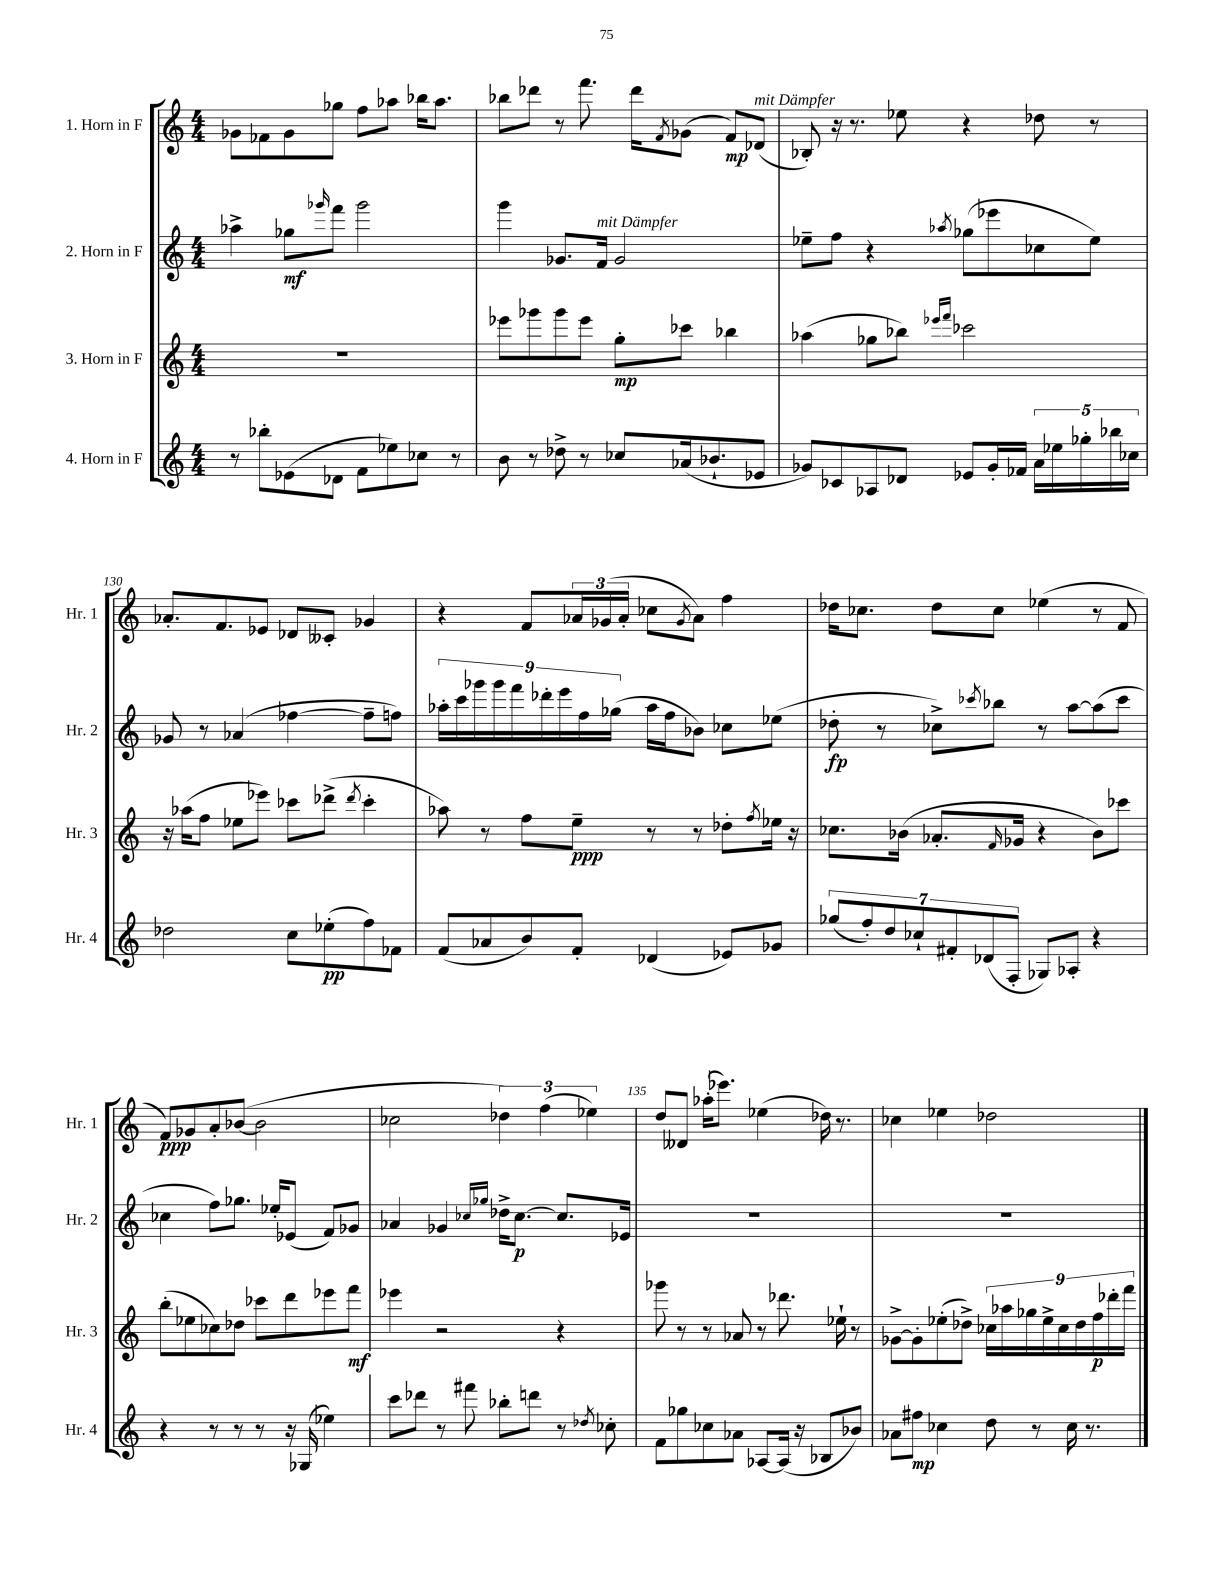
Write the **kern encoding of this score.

**kern	**kern	**kern	**kern
*staff4	*staff3	*staff2	*staff1
*clefG2	*clefG2	*clefG2	*clefG2
*k[]	*k[]	*k[]	*k[]
*M4/4	*M4/4	*M4/4	*M4/4
8r	1r	4aa-^	8g-
8bb-'	.	.	8f-
(8e-	.	8gg-	8g-
.	.	16qqggg-	.
8d-	.	8fff	8gg-
8f	.	2ggg-	8ff
8ee-)	.	.	8aa-
8cc-	.	.	16bb-
.	.	.	8.aa-
8r	.	.	.
=	=	=	=
8b	8eee-	4ggg	8bb-
8r	8ggg-	.	8ddd-
8dd-^	8ggg-	8.g-	8r
8r	8eee-	.	8.fff
.	.	16f	.
8cc-	8gg'	2g-	.
.	.	.	16ddd-
.	.	.	8qf
(16a-	8ccc-	.	(8g-
8.b-`	.	.	.
.	4bb-	.	8f)
8e-	.	.	(8d-
=	=	=	=
8g-)	(4aa-	8ee-~	8B-')
8c-	.	8ff	16r
.	.	.	8.r
8A-	8gg-	4r	.
8d-	8bb-)	.	8ee-
.	16qqeee-	.	.
.	16qqfff	8qaa-	.
8e-	2ccc-	(8gg-	4r
16g-'	.	8eee-	.
16f-	.	.	.
20a	.	8cc-	8dd-
20ee-	.	.	.
20gg-'	.	.	.
.	.	8ee-)	8r
20bb-	.	.	.
20cc-	.	.	.
=	=	=	=
2dd-	16r	8g-	8.a-'
.	(16aa-	.	.
.	8ff	8r	.
.	.	.	8.f
.	8ee-	(4a-	.
.	8eee-)	.	8e-
8cc	8ccc-	[4ff-	8d-
(8ee-'	(8ddd-^	.	8c--'
.	8qddd-	.	.
8ff)	4ccc-'	8ff-~]	4g-
8f-	.	8ff)	.
=	=	=	=
(8f	8aa-)	18aa-'	4r
.	.	18ccc	.
.	.	18ggg-	.
8a-	8r	.	.
.	.	18ggg-	.
.	.	18fff	.
8b)	8ff	.	8f
.	.	18ddd-'	.
.	.	18eee	.
8f'	8ee~	.	24a-
.	.	18ff	.
.	.	.	(24g-
.	.	(18gg-	.
.	.	.	24a-'
(4d-	8r	16aa-	8cc-
.	.	16ff	.
.	.	.	8qg-
.	8r	8b-)	8a-)
8e-)	8dd-'	8cc-	4ff
.	8qff	.	.
8g-	16ee-	(8ee-	.
.	16r	.	.
=	=	=	=
(14gg-	8.cc-	8dd-'	16dd-
.	.	.	8.cc-
14ff')	.	.	.
.	.	8r	.
14dd	.	.	.
.	(16b-	.	.
14cc-`	.	.	.
.	8.a-'	8cc-^)	8dd-
14f#'	.	.	.
(14d-	.	.	.
.	.	8qccc-	.
.	.	8bb-	8cc-
14F'	.	.	.
.	16qqf	.	.
.	16g-	.	.
8G-)	4r	8r	(4ee-
8A-'	.	[8aa	.
4r	8b-)	(8aa]	8r
.	8ccc-	8ccc-	8f
=	=	=	=
4r	(8bb'	4cc-	8f)
.	8ee-	.	8g-
8r	8cc-)	8ff)	8a'
8r	8dd-	8.gg-	([8b-
8r	8ccc-	.	2b-]
.	.	16ee-'	.
16r	8ddd	(8e-	.
(16G-	.	.	.
4ee-)	8eee-	8f)	.
.	8fff	8g-	.
=	=	=	=
8ccc	4eee-	4a-	2cc-
8ddd-	.	.	.
8r	2r	4g-	.
8fff#	.	.	.
.	.	16qqcc-	.
.	.	16qqgg-	.
8bb-'	.	16dd-^	6dd-)
.	.	[8.cc-	.
8ddd	.	.	.
.	.	.	(6ff
8r	4r	8.cc-]	.
.	.	.	6ee-)
8qdd-	.	.	.
8cc-'	.	.	.
.	.	16e-	.
=	=	=	=
8f	8ggg-	1r	8dd
8gg-	8r	.	8d--
8cc-	8r	.	(16aa-'
.	.	.	8.eee-)
8a-	8a-	.	.
[8A-	8r	.	(4ee-
(16A-]	8.ddd-	.	.
16r	.	.	.
8B-	.	.	16dd-)
.	16ee-`	.	8.r
8b-)	8r	.	.
=	=	=	=
8a-	[8g-^	1r	4cc-
8ff#	8g-']	.	.
4cc-	(8ee-'	.	4ee-
.	8dd-^)	.	.
8dd	18cc-	.	2dd-
.	18aa-	.	.
.	18gg-	.	.
8r	.	.	.
.	18ee-^	.	.
.	18cc-	.	.
16cc-	.	.	.
.	18dd-	.	.
8.r	.	.	.
.	18ff	.	.
.	18ddd-'	.	.
.	18fff	.	.
==	==	==	==
*-	*-	*-	*-
